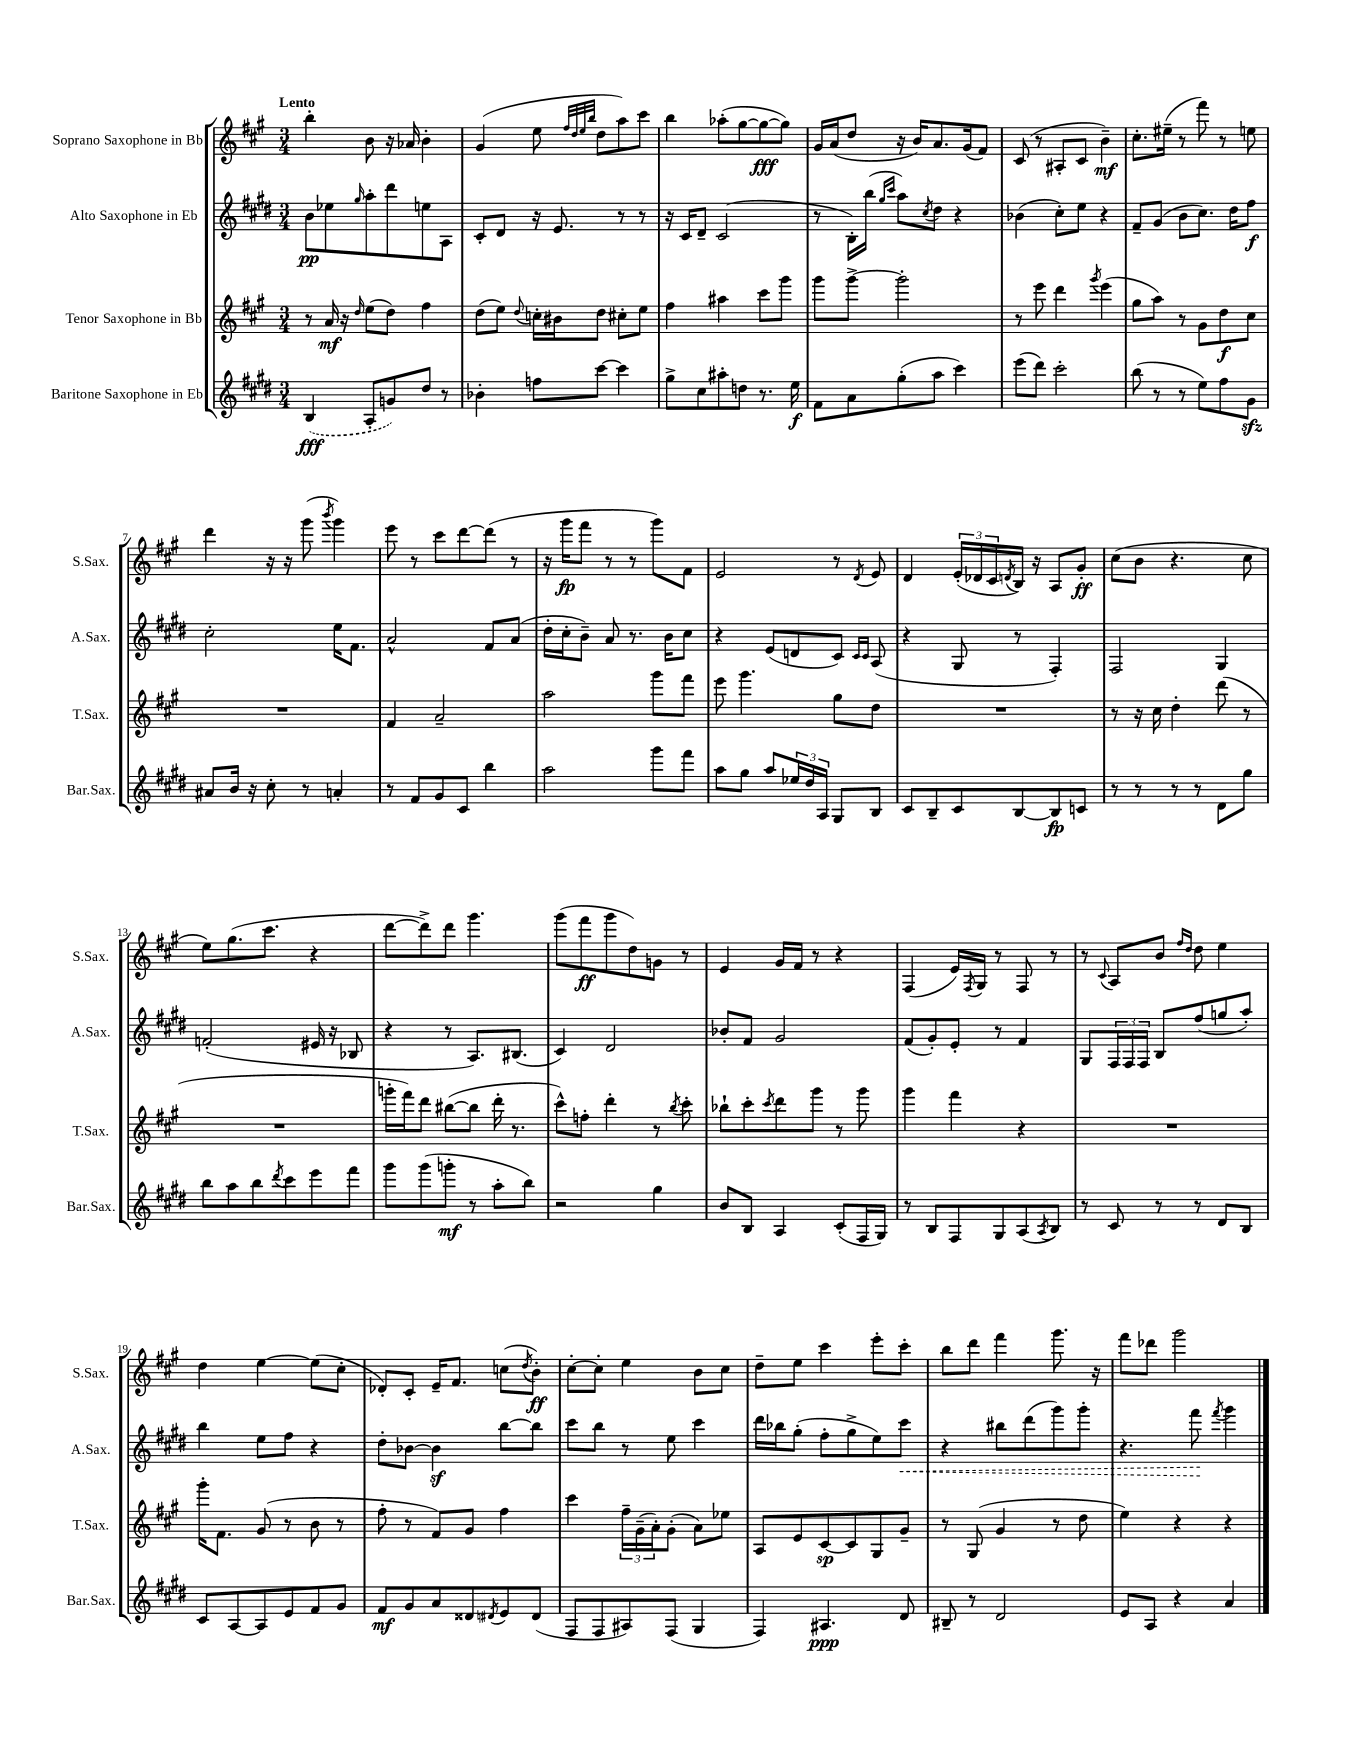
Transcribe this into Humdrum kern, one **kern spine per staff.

**kern	**dynam	**kern	**dynam	**kern	**dynam	**kern	**dynam
*part4	*part4	*part3	*part3	*part2	*part2	*part1	*part1
*staff4	*staff4	*staff3	*staff3	*staff2	*staff2	*staff1	*staff1
*I"Baritone Saxophone in Eb	*	*I"Tenor Saxophone in Bb	*	*I"Alto Saxophone in Eb	*	*I"Soprano Saxophone in Bb	*
*I'Bar.Sax.	*	*I'T.Sax.	*	*I'A.Sax.	*	*I'S.Sax.	*
*clefG2	*	*clefG2	*	*clefG2	*	*clefG2	*
*k[f#c#g#d#]	*	*k[f#c#g#]	*	*k[f#c#g#d#]	*	*k[f#c#g#]	*
*M3/4	*	*M3/4	*	*M3/4	*	*M3/4	*
=1	=1	=1	=1	=1	=1	=1	=1
!	!	!	!	!	!	!LO:TX:a:B:t=Lento	!
(4B/	fff	8r	.	8b\L	pp	4bb'\	.
.	.	16a/	mf	8ee-X\	.	.	.
.	.	16r	.	.	.	.	.
.	.	16qqdd/	.	16qqgg#/	.	.	.
8A'/L	.	(8ee\L	.	8aa'\	.	8b\	.
8gn/)	.	8dd\J)	.	8ddd#\	.	16r	.
.	.	.	.	.	.	16a-X/	.
8dd#/J	.	4ff#\	.	8een\	.	4b'\	.
8r	.	.	.	8A\J	.	.	.
=2	=2	=2	=2	=2	=2	=2	=2
4b-X'\	.	(8dd\L	.	8c#'/L	.	(4g#/	.
.	.	8ee\J)	.	8d#/J	.	.	.
.	.	8qqdd/	.	.	.	.	.
8ffn\L	.	16ccn'\LL	.	16r	.	8ee\	.
.	.	16b#X\J	.	8.e/	.	.	.
.	.	.	.	.	.	32qqff#/LLL	.
.	.	.	.	.	.	32qqdd/	.
.	.	.	.	.	.	32qqee/	.
.	.	.	.	.	.	32qqbb/JJJ	.
[8ccc#\J	.	8dd\J	.	.	.	8dd\L	.
4ccc#\]	.	8cc#X'\L	.	8r	.	8aa\)	.
.	.	8ee\J	.	8r	.	8ccc#\J	.
=3	=3	=3	=3	=3	=3	=3	=3
8gg#^\L	.	4ff#\	.	16r	.	4bb\	.
.	.	.	.	16c#/KL	.	.	.
8cc#\	.	.	.	8d#~/J	.	.	.
8aa#X'\	.	4aa#X\	.	(2c#/	.	(8aa-X'\L	.
8ddn\J	.	.	.	.	.	[8gg#\	.
8.r	.	8ccc#\L	.	.	.	8gg#\_	fff
.	.	8ggg#\J	.	.	.	8gg#\J])	.
16ee\	f	.	.	.	.	.	.
=4	=4	=4	=4	=4	=4	=4	=4
8f#\L	.	8ggg#\L	.	8r	.	16g#/LL	.
.	.	.	.	.	.	(16a/J	.
8a\	.	[8ggg#^\J	.	16B'\LL)	.	8dd/J	.
.	.	.	.	(16bb\JJ	.	.	.
.	.	.	.	16qqgg#/LL	.	.	.
.	.	.	.	16qqccc#/JJ	.	.	.
(8gg#'\	.	2ggg#'\]	.	8aa\L)	.	16r	.
.	.	.	.	.	.	16b/KL)	.
.	.	.	.	8qcc#/	.	.	.
8aa\J	.	.	.	8dd#\J	.	8.a/	.
4ccc#\)	.	.	.	4r	.	.	.
.	.	.	.	.	.	(16g#/k	.
.	.	.	.	.	.	8f#/J)	.
=5	=5	=5	=5	=5	=5	=5	=5
(8eee\L	.	8r	.	(4b-X\	.	(8c#/	.
8ddd#\J)	.	8eee\	.	.	.	8r	.
2ccc#'\	.	4ddd\	.	8cc#'\L)	.	8A#X'/L	.
.	.	.	.	8ee\J	.	8c#/J	.
.	.	8qggg#/	.	.	.	.	.
.	.	(4eee\	.	4r	.	4b~\)	mf
=6	=6	=6	=6	=6	=6	=6	=6
(8bb\	.	8gg#\L	.	8f#~/L	.	8.cc#'\L	.
8r	.	8aa\J)	.	(8g#/J	.	.	.
.	.	.	.	.	.	(16ee#X~\Jk	.
8r	.	8r	.	8b\L	.	8r	.
8ee\L)	.	8g#\L	.	8.cc#\J)	.	8fff#\)	.
8ff#\	.	8dd\	f	.	.	8r	.
.	.	.	.	16dd#\KL	.	.	.
8g#zz\J	.	8cc#\J	.	8ff#\J	f	8een\	.
!!LO:LB:g=z
=7	=7	=7	=7	=7	=7	=7	=7
8a#X/L	.	2.r	.	2cc#'\	.	4ddd\	.
16b/Jk	.	.	.	.	.	.	.
16r	.	.	.	.	.	.	.
8cc#'\	.	.	.	.	.	16r	.
.	.	.	.	.	.	16r	.
8r	.	.	.	.	.	(8ggg#\	.
.	.	.	.	.	.	8qbbb/	.
4an'/	.	.	.	16ee\KL	.	4ggg#\)	.
.	.	.	.	8.f#\J	.	.	.
=8	=8	=8	=8	=8	=8	=8	=8
8r	.	4f#/	.	2a^^/	.	8eee\	.
8f#/L	.	.	.	.	.	8r	.
8g#/	.	2a~/	.	.	.	8ccc#\L	.
8c#/J	.	.	.	.	.	[8ddd\	.
4bb\	.	.	.	8f#/L	.	(8ddd\J]	.
.	.	.	.	(8a/J	.	8r	.
=9	=9	=9	=9	=9	=9	=9	=9
2aa\	.	2aa\	.	16dd#'\LL	.	16r	.
.	.	.	.	16cc#'\J	.	16ggg#\KL	fp
.	.	.	.	8b~\J)	.	8fff#\J	.
.	.	.	.	8a/	.	8r	.
.	.	.	.	8.r	.	8r	.
8ggg#\L	.	8ggg#\L	.	.	.	8ggg#\L)	.
.	.	.	.	16b\KL	.	.	.
8fff#\J	.	8fff#\J	.	8cc#\J	.	8f#\J	.
=10	=10	=10	=10	=10	=10	=10	=10
8aa\L	.	8eee\	.	4r	.	2e/	.
8gg#\J	.	4.ggg#\	.	.	.	.	.
8aa/L	.	.	.	(8e/L	.	.	.
24ee-X/L	.	.	.	8dn/	.	.	.
24dd#/	.	.	.	.	.	.	.
24A/JJ	.	.	.	.	.	.	.
8G#/L	.	8gg#\L	.	8c#/J)	.	8r	.
.	.	.	.	16qqc#/LL	.	.	.
.	.	.	.	16qqc#/JJ	.	8qd/	.
8B/J	.	8dd\J	.	(8A/	.	8e/	.
=11	=11	=11	=11	=11	=11	=11	=11
8c#/L	.	2.r	.	4r	.	4d/	.
8B~/	.	.	.	.	.	.	.
8c#/	.	.	.	8G#/	.	(24e'/LL	.
.	.	.	.	.	.	24d-X/	.
.	.	.	.	.	.	24c#/	.
.	.	.	.	.	.	8qdn/	.
[8B/	.	.	.	8r	.	16B/JJ)	.
.	.	.	.	.	.	16r	.
8B/]	fp	.	.	4F#'/)	.	8A/L	.
8cn/J	.	.	.	.	.	8g#'/J	ff
=12	=12	=12	=12	=12	=12	=12	=12
8r	.	8r	.	2F#/	.	(8cc#\L	.
8r	.	16r	.	.	.	8b\J	.
.	.	16cc#\	.	.	.	.	.
8r	.	4dd'\	.	.	.	4.r	.
8r	.	.	.	.	.	.	.
8d#\L	.	(8ddd\	.	4G#/	.	.	.
8gg#\J	.	8r	.	.	.	8cc#\	.
!!LO:LB:g=z
=13	=13	=13	=13	=13	=13	=13	=13
8bb\L	.	2.r	.	(2fn'/	.	8ee\L)	.
8aa\	.	.	.	.	.	(8.gg#\	.
8bb\	.	.	.	.	.	.	.
.	.	.	.	.	.	8.ccc#\J	.
8qddd#/	.	.	.	.	.	.	.
8ccc#\	.	.	.	.	.	.	.
8eee\	.	.	.	16e#X/	.	4r	.
.	.	.	.	16r	.	.	.
8fff#\J	.	.	.	8B-X/	.	.	.
=14	=14	=14	=14	=14	=14	=14	=14
8ggg#\L	.	16gggn'\LL	.	4r	.	[8ddd\L	.
.	.	16fff#\J)	.	.	.	.	.
(8ggg#\	.	8ddd\J	.	.	.	8ddd^\])	.
8gggn'\J	mf	([8bb#X\L	.	8r	.	8ddd\J	.
8r	.	8bb#\J]	.	8.A/L)	.	4.ggg#\	.
8aa'\L	.	16ddd'\	.	.	.	.	.
.	.	8.r	.	(8.B#X/J	.	.	.
8bb\J)	.	.	.	.	.	.	.
=15	=15	=15	=15	=15	=15	=15	=15
2r	.	8ccc#^^\L)	.	4c#/)	.	(8ggg#\L	.
.	.	8ffn'\J	.	.	.	8fff#\	ff
.	.	4ddd'\	.	2d#/	.	8ggg#\	.
.	.	.	.	.	.	8dd\)	.
4gg#\	.	8r	.	.	.	8gn\J	.
.	.	8qbb/	.	.	.	.	.
.	.	8ccc#'\	.	.	.	8r	.
=16	=16	=16	=16	=16	=16	=16	=16
8b/L	.	8bb-X`\L	.	8b-X'/L	.	4e/	.
8B/J	.	8ccc#'\	.	8f#/J	.	.	.
.	.	8qccc#/	.	.	.	.	.
4A/	.	8ddd\	.	2g#/	.	16g#/LL	.
.	.	.	.	.	.	16f#/JJ	.
.	.	8ggg#\J	.	.	.	8r	.
(8c#'/L	.	8r	.	.	.	4r	.
16F#/L	.	8ggg#\	.	.	.	.	.
16G#/JJ)	.	.	.	.	.	.	.
=17	=17	=17	=17	=17	=17	=17	=17
8r	.	4ggg#\	.	(8f#/L	.	(4F#/	.
8B/L	.	.	.	8g#'/)	.	.	.
8F#/	.	4fff#\	.	8e'/J	.	16e/LL)	.
.	.	.	.	.	.	8qF#/	.
.	.	.	.	.	.	16G#/JJ	.
8G#/	.	.	.	8r	.	8r	.
(8A/	.	4r	.	4f#/	.	8F#/	.
8qA/	.	.	.	.	.	.	.
8B/J)	.	.	.	.	.	8r	.
=18	=18	=18	=18	=18	=18	=18	=18
8r	.	2.r	.	8G#/L	.	8r	.
.	.	.	.	.	.	8qqc#/	.
8c#/	.	.	.	24F#/L	.	8A/L	.
.	.	.	.	24F#/	.	.	.
.	.	.	.	24F#/JJ	.	.	.
8r	.	.	.	8B/L	.	8b/J	.
.	.	.	.	.	.	16qqff#/LL	.
.	.	.	.	.	.	16qqdd/JJ	.
8r	.	.	.	(8ff#/	.	8dd\	.
8d#/L	.	.	.	8ggn/	.	4ee\	.
8B/J	.	.	.	8aa'/J)	.	.	.
!!LO:LB:g=z
=19	=19	=19	=19	=19	=19	=19	=19
8c#/L	.	16ggg#'\KL	.	4bb\	.	4dd\	.
.	.	8.f#\J	.	.	.	.	.
[8A/	.	.	.	.	.	.	.
8A/]	.	(8g#/	.	8ee\L	.	[4ee\	.
8e/	.	8r	.	8ff#\J	.	.	.
8f#/	.	8b\	.	4r	.	(8ee\L]	.
8g#/J	.	8r	.	.	.	8cc#'\J	.
=20	=20	=20	=20	=20	=20	=20	=20
8f#/L	mf	8ff#'\	.	8dd#'\L	.	8d-X'/L)	.
8g#/	.	8r	.	[8b-X\J	.	8c#'/J	.
8a/	.	8f#/L)	.	4b-z\]	.	16e~/KL	.
.	.	.	.	.	.	8.f#/J	.
8d##X/	.	8g#/J	.	.	.	.	.
8qd#X/	.	.	.	.	.	.	.
8e/	.	4ff#\	.	[8bb\L	.	(8ccn\L	.
.	.	.	.	.	.	8qdd/	.
(8d#/J	.	.	.	8bb\J]	.	8b'\J)	ff
=21	=21	=21	=21	=21	=21	=21	=21
8F#/L	.	4ccc#\	.	8ccc#\L	.	[8cc#'\L	.
8F#/	.	.	.	8bb\J	.	8cc#'\J]	.
8A#X/)	.	24ff#~\LL	.	8r	.	4ee\	.
.	.	(24g#~\	.	.	.	.	.
.	.	24a'\J)	.	.	.	.	.
(8F#/J	.	(8g#'\J	.	8ee\	.	.	.
4G#/	.	8a\L)	.	4ccc#\	.	8b\L	.
.	.	8ee-X\J	.	.	.	8cc#\J	.
=22	=22	=22	=22	=22	=22	=22	=22
4F#/)	.	8A/L	.	16ddd#\LL	.	8dd~\L	.
.	.	.	.	16bb-X\J	.	.	.
.	.	8e/	.	(8gg#'\J	.	8ee\J	.
4.A#X/	ppp	[8c#/	sp	8ff#'\L	.	4ccc#\	.
.	.	8c#/]	.	8gg#^\	.	.	.
.	.	8G#/	.	8ee\)	.	8eee'\L	.
!	!	!	!	!	!LO:HP:b	!	!
8d#/	.	8g#~/J	.	8ccc#\J	<	8ccc#'\J	.
=23	=23	=23	=23	=23	=23	=23	=23
8B#X~/	.	8r	.	4r	.	8bb\L	.
8r	.	(8G#/	.	.	.	8ddd\J	.
2d#/	.	4g#/	.	8bb#X\L	.	4fff#\	.
.	.	.	.	(8ddd#\	.	.	.
.	.	8r	.	8ggg#\)	.	8.ggg#\	.
.	.	8dd\	.	8ggg#'\J	.	.	.
.	.	.	.	.	.	16r	.
=24	=24	=24	=24	=24	=24	=24	=24
8e/L	.	4ee\)	.	4.r	.	8fff#\L	.
8A/J	.	.	.	.	.	8ddd-X\J	.
4r	.	4r	.	.	.	2ggg#\	.
.	.	.	.	8fff#\	.	.	.
.	.	.	.	8qfff#/	.	.	.
4a/	.	4r	.	4ggg#\	[	.	.
==	==	==	==	==	==	==	==
*-	*-	*-	*-	*-	*-	*-	*-
